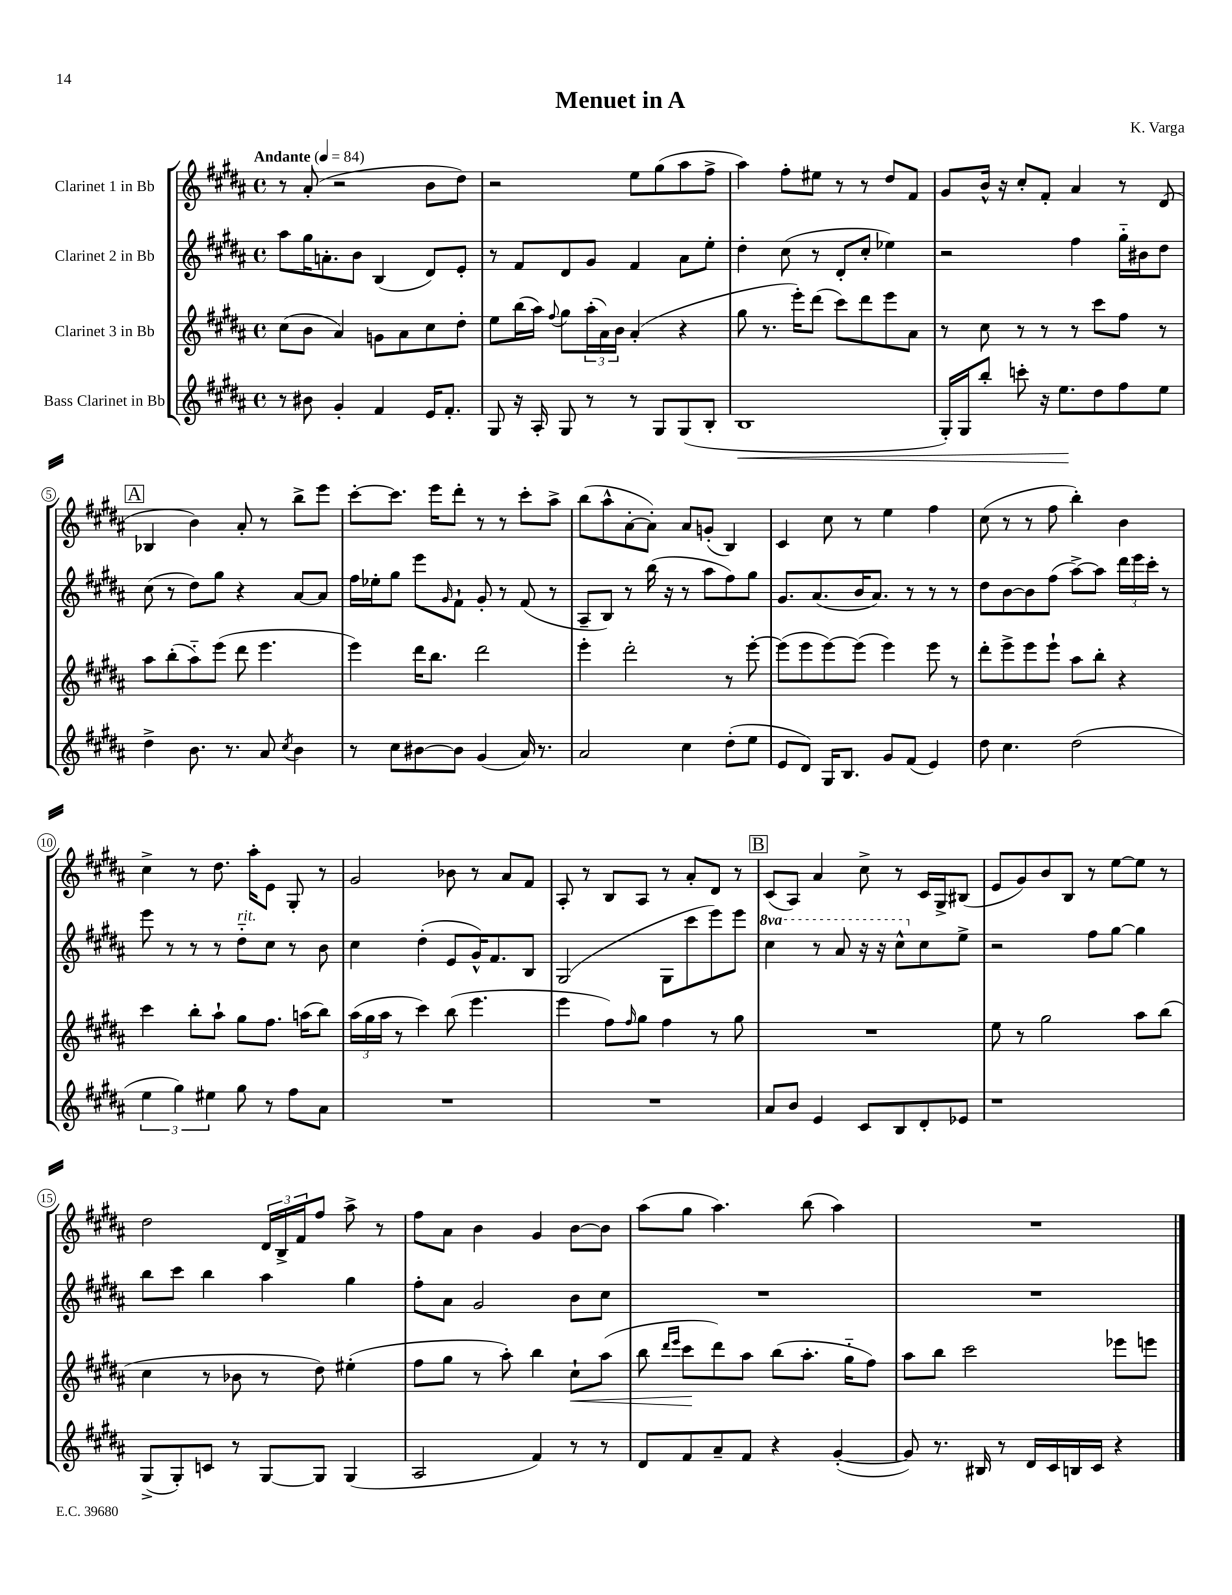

**kern	**dynam	**kern	**dynam	**kern	**kern
*part4	*part4	*part3	*part3	*part2	*part1
*staff4	*staff4	*staff3	*staff3	*staff2	*staff1
*I"Bass Clarinet in Bb	*	*I"Clarinet 3 in Bb	*	*I"Clarinet 2 in Bb	*I"Clarinet 1 in Bb
*clefG2	*	*clefG2	*	*clefG2	*clefG2
*k[f#c#g#d#a#]	*	*k[f#c#g#d#a#]	*	*k[f#c#g#d#a#]	*k[f#c#g#d#a#]
*M4/4	*	*M4/4	*	*M4/4	*M4/4
*met(c)	*	*met(c)	*	*met(c)	*met(c)
*MM84	*	*MM84	*	*MM84	*MM84
=1	=1	=1	=1	=1	=1
!	!	!	!	!	!LO:TX:a:B:t=Andante
8r	.	(8cc#\L	.	8aa#\L	8r
8b#X\	.	8b\J	.	16gg#\K	(8a#'/
.	.	.	.	8.an'\	.
4g#'/	.	4a#/)	.	.	2r
.	.	.	.	8b\J	.
4f#/	.	8gn\L	.	(4B/	.
.	.	8a#\	.	.	.
16e/KL	.	8cc#\	.	8d#/L)	8b\L
8.f#'/J	.	.	.	.	.
.	.	8dd#'\J	.	8e'/J	8dd#\J)
=2	=2	=2	=2	=2	=2
8G#/	.	8ee\L	.	8r	2r
16r	.	(16bb\L	.	8f#/L	.
16A#'/	.	16aa#\JJ)	.	.	.
.	.	8qqff#/	.	.	.
8G#/	.	8gg#\L	.	8d#/	.
8r	.	(24aa#'\L	.	8g#/J	.
.	.	24a#\)	.	.	.
.	.	24b\JJ	.	.	.
8r	.	(4a#'/	.	4f#/	8ee\L
8G#/L	.	.	.	.	(8gg#\
(8G#/	.	4r	.	8a#\L	8aa#\
8B'/J	.	.	.	8ee'\J	8ff#^\J
=3	=3	=3	=3	=3	=3
!	!LO:HP:b	!	!	!	!
1B	<	8gg#\	.	4dd#'\	4aa#\)
.	.	8.r	.	.	.
.	.	.	.	(8cc#\	8ff#'\L
.	.	16eee'\KL)	.	.	.
.	.	(8ddd#\J	.	8r	8ee#X\J
.	.	8ccc#\L)	.	8d#'/L	8r
.	.	8ddd#\	.	8cc#'/J	8r
.	.	8eee\	.	4ee-X\)	8dd#/L
.	.	8a#\J	.	.	8f#/J
=4	=4	=4	=4	=4	=4
16G#'/LL)	.	8r	.	2r	8g#/L
16G#/J	.	.	.	.	.
8bb'/J	.	8cc#\	.	.	16b^^/Jk
.	.	.	.	.	16r
8cccn'\	.	8r	.	.	8cc#'/L
16r	.	8r	.	.	8f#'/J
8.ee\L	.	.	.	.	.
.	.	8r	.	4ff#\	4a#/
8dd#\	[	8ccc#\L	.	.	.
8ff#\	.	8ff#\J	.	16gg#\LL	8r
.	.	.	.	16b#X\J	.
8ee\J	.	8r	.	8dd#\J	(8d#/
!!LO:LB:g=z
!!LO:REH:place=s1:t=A
=5	=5	=5	=5	=5	=5
4dd#^\	.	8aa#\L	.	(8cc#\	4B-X/
.	.	(8bb'\	.	8r	.
8.b\	.	8aa#\)	.	8dd#\L)	4b\)
.	.	(8eee\J	.	8gg#\J	.
8.r	.	.	.	.	.
.	.	8ddd#\	.	4r	8a#'/
8a#/	.	4.eee\	.	.	8r
8qcc#/	.	.	.	.	.
4b\	.	.	.	[8a#/L	8bb^\L
.	.	.	.	8a#/J]	8eee\J
=6	=6	=6	=6	=6	=6
8r	.	4eee\)	.	16ff#\LL	[8ccc#'\L
.	.	.	.	16ee-X'\J	.
8cc#\L	.	.	.	8gg#\J	8.ccc#\J]
[8b#X\	.	16ddd#\KL	.	8eee\L	.
.	.	8.bb\J	.	.	16eee\KL
.	.	.	.	16qqg#/	.
8b#\J]	.	.	.	8f#`\J	8ddd#'\J
(4g#/	.	2ddd#\	.	8g#'/	8r
.	.	.	.	8r	8r
16a#/)	.	.	.	(8f#/	8ccc#'\L
8.r	.	.	.	.	.
.	.	.	.	8r	8aa#^\J
=7	=7	=7	=7	=7	=7
2a#/	.	4eee'\	.	8A#~/L	(8bb\L
.	.	.	.	8B/J)	8aa#^^\
.	.	2ddd#'\	.	8r	[8a#'\
.	.	.	.	(16bb\	8a#'\J])
.	.	.	.	16r	.
4cc#\	.	.	.	8r	8a#/L
.	.	.	.	8aa#\L	(8gn'/J
(8dd#'\L	.	8r	.	8ff#\)	4B/)
8ee\J	.	[8eee'\	.	8gg#\J	.
=8	=8	=8	=8	=8	=8
8e/L	.	(8eee\L]	.	8.g#/L	4c#/
8d#/J)	.	8eee\	.	.	.
.	.	.	.	(8.a#/	.
16G#/KL	.	[8eee\)	.	.	8cc#\
8.B/J	.	.	.	.	.
.	.	(8eee\J]	.	16b/K	8r
.	.	.	.	8.a#/J)	.
8g#/L	.	4eee\)	.	.	4ee\
(8f#/J	.	.	.	8r	.
4e/)	.	8eee\	.	8r	4ff#\
.	.	8r	.	8r	.
=9	=9	=9	=9	=9	=9
8dd#\	.	8ddd#'\L	.	8dd#\L	(8cc#\
4.cc#\	.	8eee^\	.	[8b\	8r
.	.	8eee\	.	8b\]	8r
.	.	8eee`\J	.	(8ff#\J	8ff#\
(2dd#\	.	8aa#\L	.	[8aa#^\L)	4bb'\)
.	.	8bb'\J	.	8aa#\J]	.
.	.	4r	.	24ddd#\LL	4b\
.	.	.	.	24eee\	.
.	.	.	.	24ccc#'\JJ	.
.	.	.	.	8r	.
!!LO:LB:g=z
=10	=10	=10	=10	=10	=10
6ee\	.	4ccc#\	.	8eee\	4cc#^\
.	.	.	.	8r	.
6gg#\)	.	.	.	.	.
.	.	8bb'\L	.	8r	8r
6ee#X\	.	.	.	.	.
.	.	8aa#`\J	.	8r	8.dd#\
!	!	!	!	!LO:TX:a:i:t=rit.	!
8gg#\	.	8gg#\L	.	8dd#\L	.
.	.	.	.	.	16aa#'\KL
8r	.	8.ff#\J	.	8cc#\J	8e\J
8ff#\L	.	.	.	8r	8G#'/
.	.	(16aan\KL	.	.	.
8a#\J	.	8bb\J)	.	8b\	8r
=11	=11	=11	=11	=11	=11
1r	.	(24aa#\LL	.	4cc#\	2g#/
.	.	24gg#\	.	.	.
.	.	24aa#\JJ	.	.	.
.	.	8r	.	.	.
.	.	4ccc#\)	.	(4dd#'\	.
.	.	(8bb\	.	8e/L	8b-X\
.	.	4.eee\	.	16g#^^/K)	8r
.	.	.	.	8.f#/	.
.	.	.	.	.	8a#/L
.	.	.	.	8B/J	8f#/J
=12	=12	=12	=12	=12	=12
1r	.	4eee\	.	(2G#/	8A#'/
.	.	.	.	.	8r
.	.	8ff#\L)	.	.	8B/L
.	.	16qqff#/	.	.	.
.	.	8gg#\J	.	.	8A#/J
.	.	4ff#\	.	8G#\L	8r
.	.	.	.	8ccc#\	8a#'/L
.	.	8r	.	8eee\)	8d#/J
.	.	8gg#\	.	8eee\J	8r
!!LO:REH:place=s1:t=B
=13	=13	=13	=13	=13	=13
*	*	*	*	*8va	*
8a#/L	.	1r	.	4ccc#\	(8c#/L
8b/J	.	.	.	.	8A#/J)
4e/	.	.	.	8r	4a#/
.	.	.	.	8aa#/	.
8c#/L	.	.	.	16r	8cc#^\
.	.	.	.	16r	.
8B/	.	.	.	8ccc#^^\L	8r
*	*	*	*	*X8va	*
8d#'/	.	.	.	8cc#\	16c#/LL
.	.	.	.	.	16G#^/J
8e-X/J	.	.	.	8ee^\J	(8B#X/J
=14	=14	=14	=14	=14	=14
1r	.	8ee\	.	2r	8e/L
.	.	8r	.	.	8g#/)
.	.	2gg#\	.	.	8b/
.	.	.	.	.	8B/J
.	.	.	.	8ff#\L	8r
.	.	.	.	[8gg#\J	[8ee\L
.	.	8aa#\L	.	4gg#\]	8ee\J]
.	.	(8bb\J	.	.	8r
!!LO:LB:g=z
=15	=15	=15	=15	=15	=15
(8G#^/L	.	4cc#\	.	8bb\L	2dd#\
8G#'/)	.	.	.	8ccc#\J	.
8cn/J	.	8r	.	4bb\	.
8r	.	8b-X\	.	.	.
[8G#/L	.	8r	.	4aa#\	24d#/LL
.	.	.	.	.	24B^/
.	.	.	.	.	24f#/J
8G#/J]	.	8dd#\)	.	.	8ff#/J
(4G#/	.	(4ee#X'\	.	4gg#\	8aa#^\
.	.	.	.	.	8r
=16	=16	=16	=16	=16	=16
2A#/	.	8ff#\L	.	8ff#'\L	8ff#\L
.	.	8gg#\J	.	8a#\J	8a#\J
.	.	8r	.	2g#/	4b\
.	.	8aa#'\)	.	.	.
4f#/)	.	4bb\	.	.	4g#/
!	!	!	!LO:HP:b	!	!
8r	.	8cc#`\L	<	8b\L	[8b\L
8r	.	(8aa#\J	.	8cc#\J	8b\J]
=17	=17	=17	=17	=17	=17
8d#/L	.	8bb\	.	1r	(8aa#\L
.	.	16qqddd#/LL	.	.	.
.	.	16qqeee/JJ	.	.	.
8f#/	.	8ccc#\L	.	.	8gg#\J
8a#~/	.	8ddd#\)	[	.	4.aa#\)
8f#/J	.	8aa#\J	.	.	.
4r	.	(8bb\L	.	.	.
.	.	8.aa#'\J	.	.	(8bb\
([4g#'/	.	.	.	.	4aa#\)
.	.	16gg#\KL	.	.	.
.	.	8ff#\J)	.	.	.
=18	=18	=18	=18	=18	=18
8g#/])	.	8aa#\L	.	1r	1r
8.r	.	8bb\J	.	.	.
.	.	2ccc#\	.	.	.
16B#X/	.	.	.	.	.
8r	.	.	.	.	.
16d#/LL	.	.	.	.	.
16c#/	.	.	.	.	.
16Bn/	.	.	.	.	.
16c#/JJ	.	.	.	.	.
4r	.	8eee-X\L	.	.	.
.	.	8eeen\J	.	.	.
==	==	==	==	==	==
*-	*-	*-	*-	*-	*-
